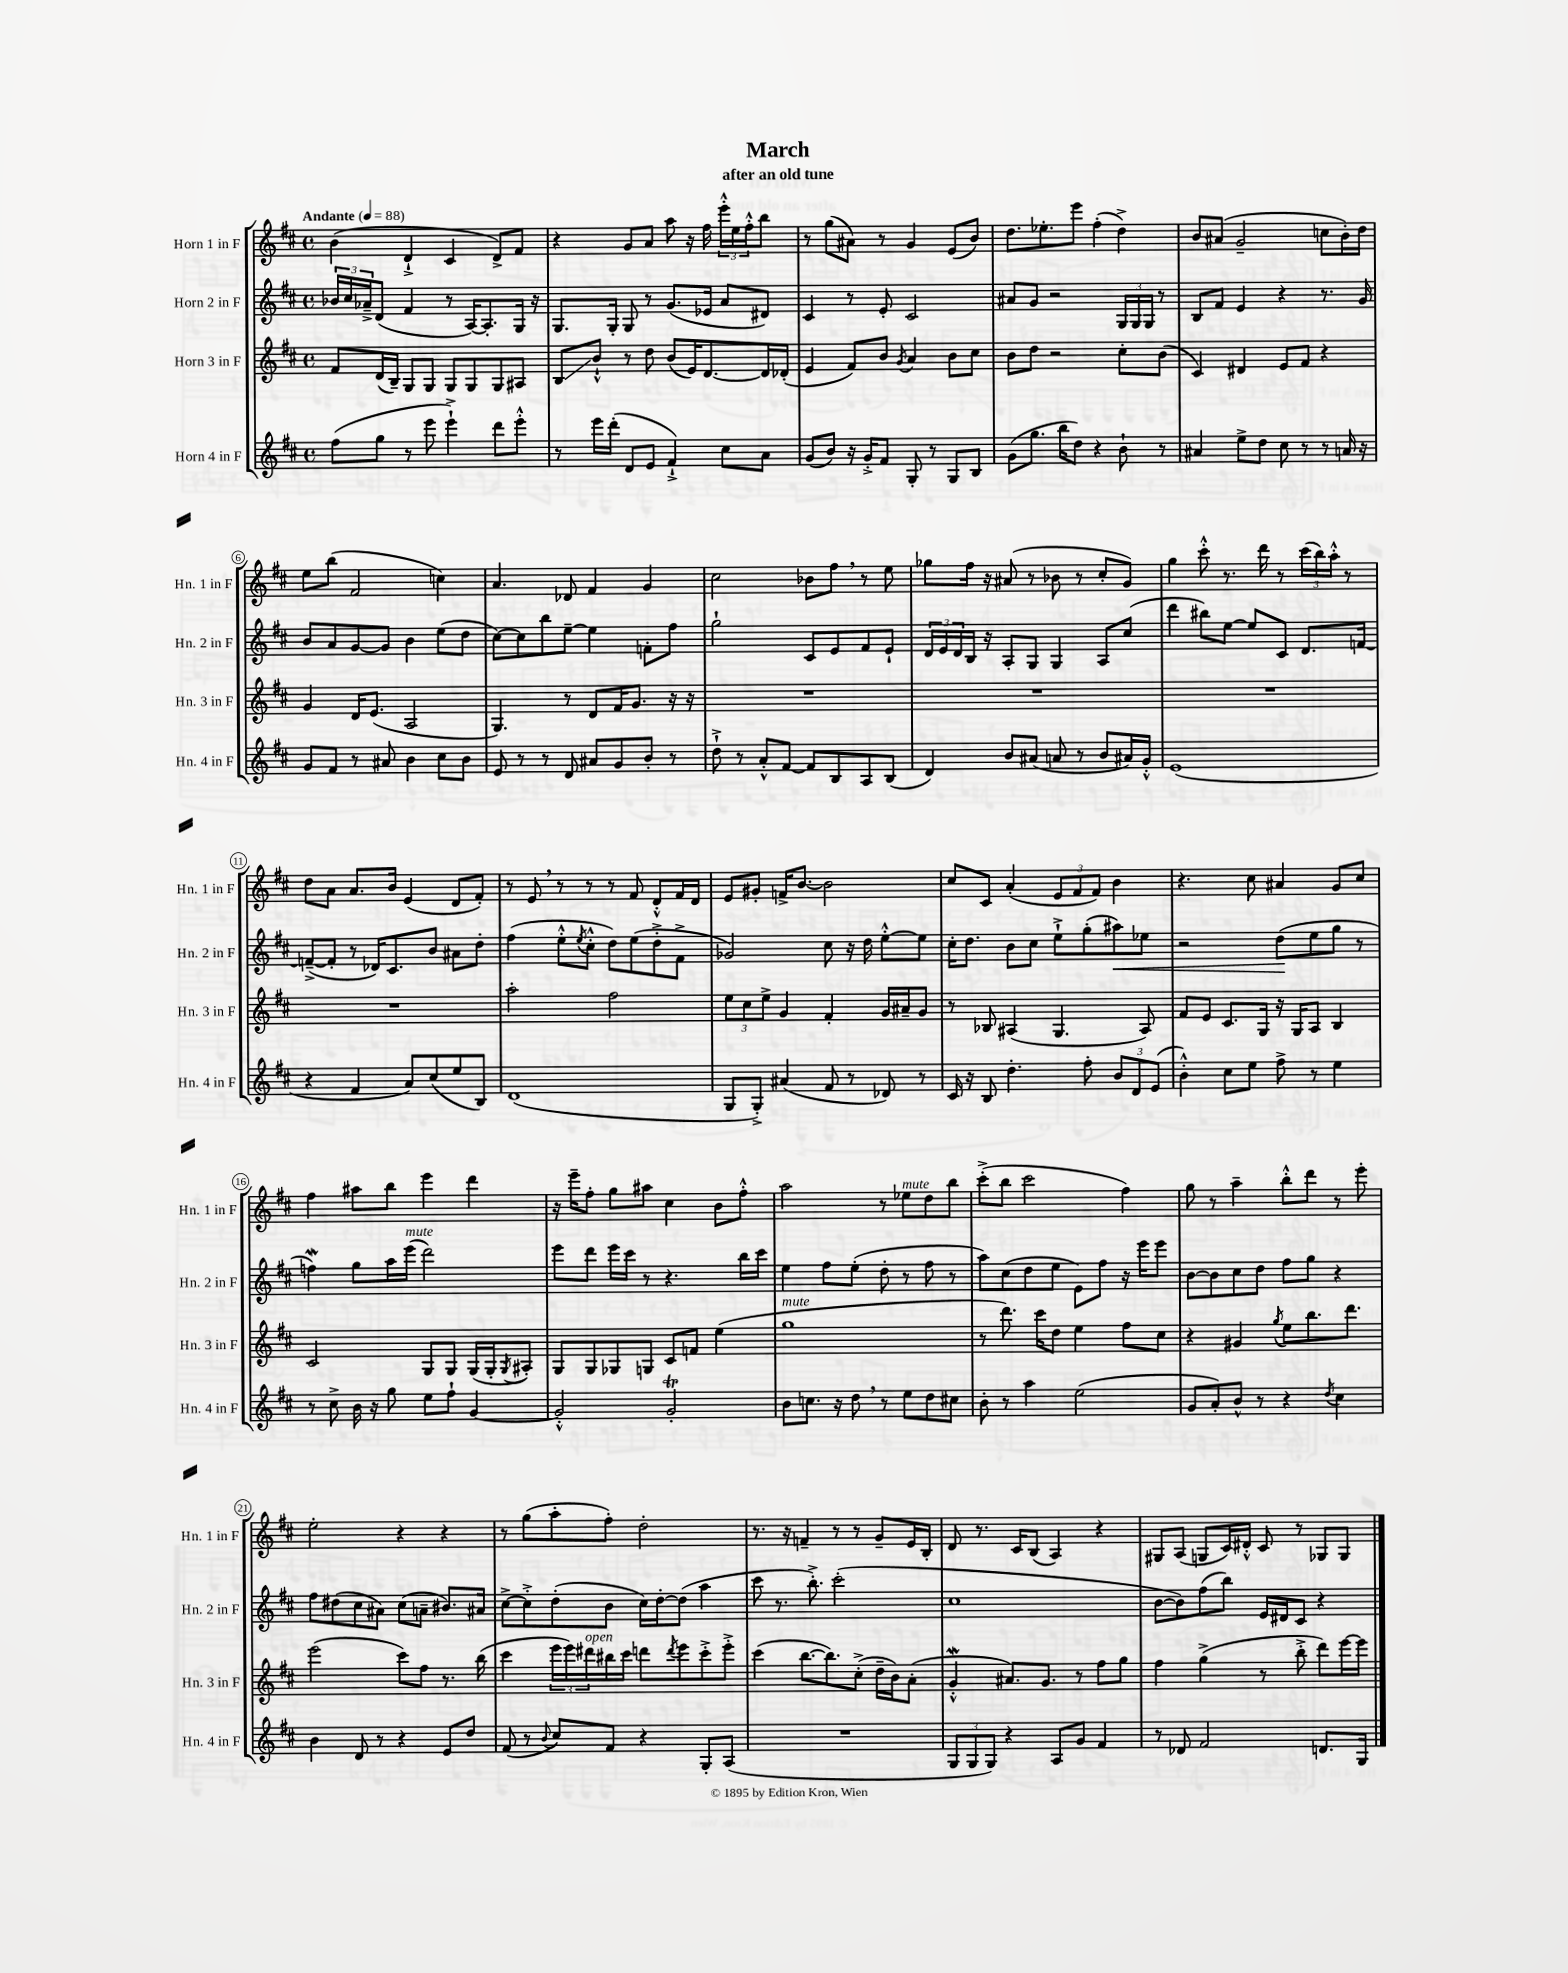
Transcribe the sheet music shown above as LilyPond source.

\header { title = "March" subtitle = "after an old tune" }
<<
\new StaffGroup <<
\new Staff = "s0" \with { instrumentName = "Horn 1 in F" shortInstrumentName = "Hn. 1 in F" } {
    \clef treble \key d \major \defaultTimeSignature \time 4/4 \tempo "Andante" 4 = 88
    b'4( d'4-!-> cis'4 d'8->) fis'8 |
    r4 g'8 a'8 a''8 r16 fis''16 \tuplet 3/2 { e'''16-.-^ e''16 fis''16-.-^ } b''8 |
    r8 g''8( ais'8) r8 g'4 e'8( b'8) |
    d''8. ees''8.-. e'''8 fis''4-.( d''4->) |
    b'8 ais'8( g'2-- c''8 b'16-.) d''16 |
    e''8 b''8( fis'2 c''4) |
    a'4. des'8 fis'4 g'4 |
    cis''2 bes'8 fis''8 \breathe r8 e''8 |
    ges''8 fis''16 r16 ais'8( r8 bes'8 r8 cis''8-. g'8) |
    g''4 cis'''8-.-^ r8. d'''16 r8 \tuplet 3/2 { cis'''16( b''16) a''16-.-^ } r8 |
    d''8 a'8 a'8. b'16 e'4( d'8 fis'8-.) |
    r8 e'8 \breathe r8 r8 r8 fis'8 d'8-.-^ fis'16 d'16 |
    e'8 gis'8-. f'16-> b'8.~ b'2 |
    cis''8 cis'8 a'4-.( \tuplet 3/2 { e'8 fis'8 fis'8) } b'4 |
    r4. cis''8 ais'4 g'8 cis''8 |
    fis''4 ais''8 b''8 e'''4 d'''4 |
    r16 e'''16-- fis''8-. g''8 ais''8 cis''4 b'8 fis''8-.-^ |
    a''2 r8 ees''8^\markup { \italic "mute" } d''8 b''8 |
    cis'''8-.->( b''8 cis'''2 fis''4) |
    g''8 r8 a''4-- b''8-.-^ d'''8 r8 e'''8-. |
    e''2-. r4 r4 |
    r8 g''8( a''8-. fis''8-.) d''2-. |
    r8. r16 f'4-- r8 r8 g'8-- e'16 b16-. |
    d'8 r8. cis'16 b8( a4) r4 |
    gis8 a8( g8 cis'16) dis'16-.-^ cis'8 r8 ges8 ges8 \bar "|." |
}
\new Staff = "s1" \with { instrumentName = "Horn 2 in F" shortInstrumentName = "Hn. 2 in F" } {
    \clef treble \key d \major \defaultTimeSignature \time 4/4
    \tuplet 3/2 { bes'16 cis''16 aes'16---> } d'8( fis'4 r8 a16~) a8.-. g16 r16 |
    g8. g16-. g8 r8 g'8.( ees'16 a'8 dis'8) |
    cis'4 r8 e'8-. cis'2 |
    ais'8 g'8 r2 \tuplet 3/2 { g16 g16 g16 } r8 |
    b8 fis'8 e'4 r4 r8. g'16 |
    b'8 a'8 g'8~ g'8 b'4 e''8( d''8 |
    cis''8~) cis''8 b''8 e''8~-- e''4 f'8-. fis''8 |
    g''2-! cis'8 e'8 fis'8 e'8-! |
    \tuplet 3/2 { d'16 e'16 d'16 } b16 r16 a8-. g8 g4 a8 cis''8( |
    d'''4 bis''8) e''8~ e''8 cis'8 d'8. f'16~ |
    f'8~--->( f'8-. r8 des'16) cis'8. b'8 ais'8 d''8-. |
    fis''4( e''8-.-^ \acciaccatura { e''8 } cis''8-.-^ d''8) e''8( d''8-.-> fis'8-> |
    ges'2) cis''8 r16 d''16 e''8~-.-^ e''8 |
    cis''16-. d''8. b'8 cis''8 e''8-!-> g''8-.( ais''8\<) ees''8 |
    r2 d''8\!( e''8 g''8 r8 |
    f''4\mordent) g''8 a''16 e'''16^\markup { \italic "mute" }( d'''2) |
    e'''8 d'''8 e'''16 cis'''16 r8 r4. b''16 cis'''16 |
    e''4 fis''8 e''8-.( d''8-. r8 fis''8 r8 |
    a''8) cis''8( d''8 e''8 e'8) fis''8 r16 e'''16 e'''8 |
    b'8~ b'8 cis''8 d''8 fis''8 g''8 r4 |
    fis''8 dis''8( cis''8 ais'8) cis''8( a'8-- bis'8.) ais'16 |
    cis''8~-> cis''8-.-> d''8-.( b'8 cis''16) d''16~-. d''8( a''4 |
    cis'''8 r8. b''8.-.->) cis'''2-.( |
    cis''1 |
    b'8~ b'8) fis''8( b''8) e'16 dis'16 cis'8 r4 \bar "|." |
}
\new Staff = "s2" \with { instrumentName = "Horn 3 in F" shortInstrumentName = "Hn. 3 in F" } {
    \clef treble \key d \major \defaultTimeSignature \time 4/4
    fis'8 d'16( b16--) g8 g8 g8 g8 g8 ais8 |
    b8\glissando b'8-!-^ r8 d''8 b'8( e'16) d'8.~ d'16 des'16-.( |
    e'4 fis'8) b'8 \acciaccatura { g'8 } a'4 b'8 cis''8 |
    b'8 d''8 r2 cis''8-. b'8( |
    cis'4) dis'4 e'8 fis'8 r4 |
    g'4 d'16 e'8.( a2 |
    g4.) r8 d'8 fis'16 g'8. r16 r16 |
    R1 |
    R1 |
    R1 |
    R1 |
    a''2-. fis''2 |
    \tuplet 3/2 { e''8 cis''8 e''8-> } g'4 fis'4-. g'16 ais'16-- g'8 |
    r8 bes8 ais4( g4. ais8) |
    fis'8 e'8 cis'8. g16 r16 g16 a8 b4 |
    cis'2 g8 g8 g16( g16-. \acciaccatura { g8 } ais8-.) |
    g8 g8 ges8 g8 cis'8 f'8 e''4( |
    g''1^\markup { \italic "mute" } |
    r8 d'''8.) cis'''16 d''8 e''4 fis''8 cis''8 |
    r4 gis'4 \acciaccatura { g''8 } e''8 b''8. d'''8. |
    e'''2( cis'''8) fis''8 r8. b''16( |
    cis'''4 \tuplet 3/2 { e'''16 e'''16) dis'''16^\markup { \italic "open" } } bis''16 cis'''16 d'''8 \acciaccatura { d'''8 } e'''8 cis'''8-.-> e'''8-.-> |
    cis'''4( b''8.~ b''8.) cis''8-.->( d''16-- b'16) a'8-.( |
    g'4-.-^\mordent ais'8.) g'8. r8 fis''8 g''8 |
    fis''4 g''4->( r8 b''8-.-> d'''8) e'''16~ e'''16 \bar "|." |
}
\new Staff = "s3" \with { instrumentName = "Horn 4 in F" shortInstrumentName = "Hn. 4 in F" } {
    \clef treble \key d \major \defaultTimeSignature \time 4/4
    fis''8( g''8 r8 e'''8 e'''4-!->) d'''8 e'''8-.-^ |
    r8 e'''16 d'''16-.( d'8 e'8 fis'4-!->) cis''8 a'8 |
    g'8( b'8) r16 g'16-.-> fis'8 g8-. r8 g8 b8 |
    g'8( g''8. b''16 d''8) r4 b'8-! r8 |
    ais'4 e''8-> d''8 cis''8 r8 r8 a'16 r16 |
    g'8 fis'8 r8 ais'8 b'4 cis''8 b'8 |
    e'8 r8 r8 d'8 ais'8 g'8 b'8-. r8 |
    d''8-!-> r8 a'8-.-^ fis'8~ fis'8 b8 a8 b8( |
    d'4) b'8 ais'8( a'8 r8 b'8 ais'16) g'16-.-^ |
    e'1( |
    r4 fis'4 a'8) cis''8( e''8 b8) |
    d'1( |
    g8 g8-.->) ais'4( fis'8 r8 des'8) r8 |
    cis'16 r16 b8 d''4.-. fis''8-. \tuplet 3/2 { b'8 d'8 e'8( } |
    b'4-.-^) cis''8 e''8 fis''8-> r8 e''4 |
    r8 cis''8-> b'16 r16 g''8 e''8 fis''8-! g'4~ |
    g'2-.-^ g'2-.\trill |
    b'8 c''8. r16 d''8 \breathe r8 e''8 d''8 cis''8 |
    b'8-. r8 a''4 e''2( |
    g'8 a'8-.) b'8-^ r8 r4 \acciaccatura { d''8 } cis''4 |
    b'4 d'8 r8 r4 e'8 d''8 |
    fis'8( r8 \appoggiatura { b'8 } cis''8) fis'8 r4 g8-. a8( |
    R1 |
    \tuplet 3/2 { g8 g8 g8) } r4 a8 g'8 fis'4 |
    r8 des'8 fis'2 d'8. g16 \bar "|." |
}
>>
>>
\layout { \context { \Score \override BarNumber.stencil = #(make-stencil-circler 0.1 0.3 ly:text-interface::print) } }
